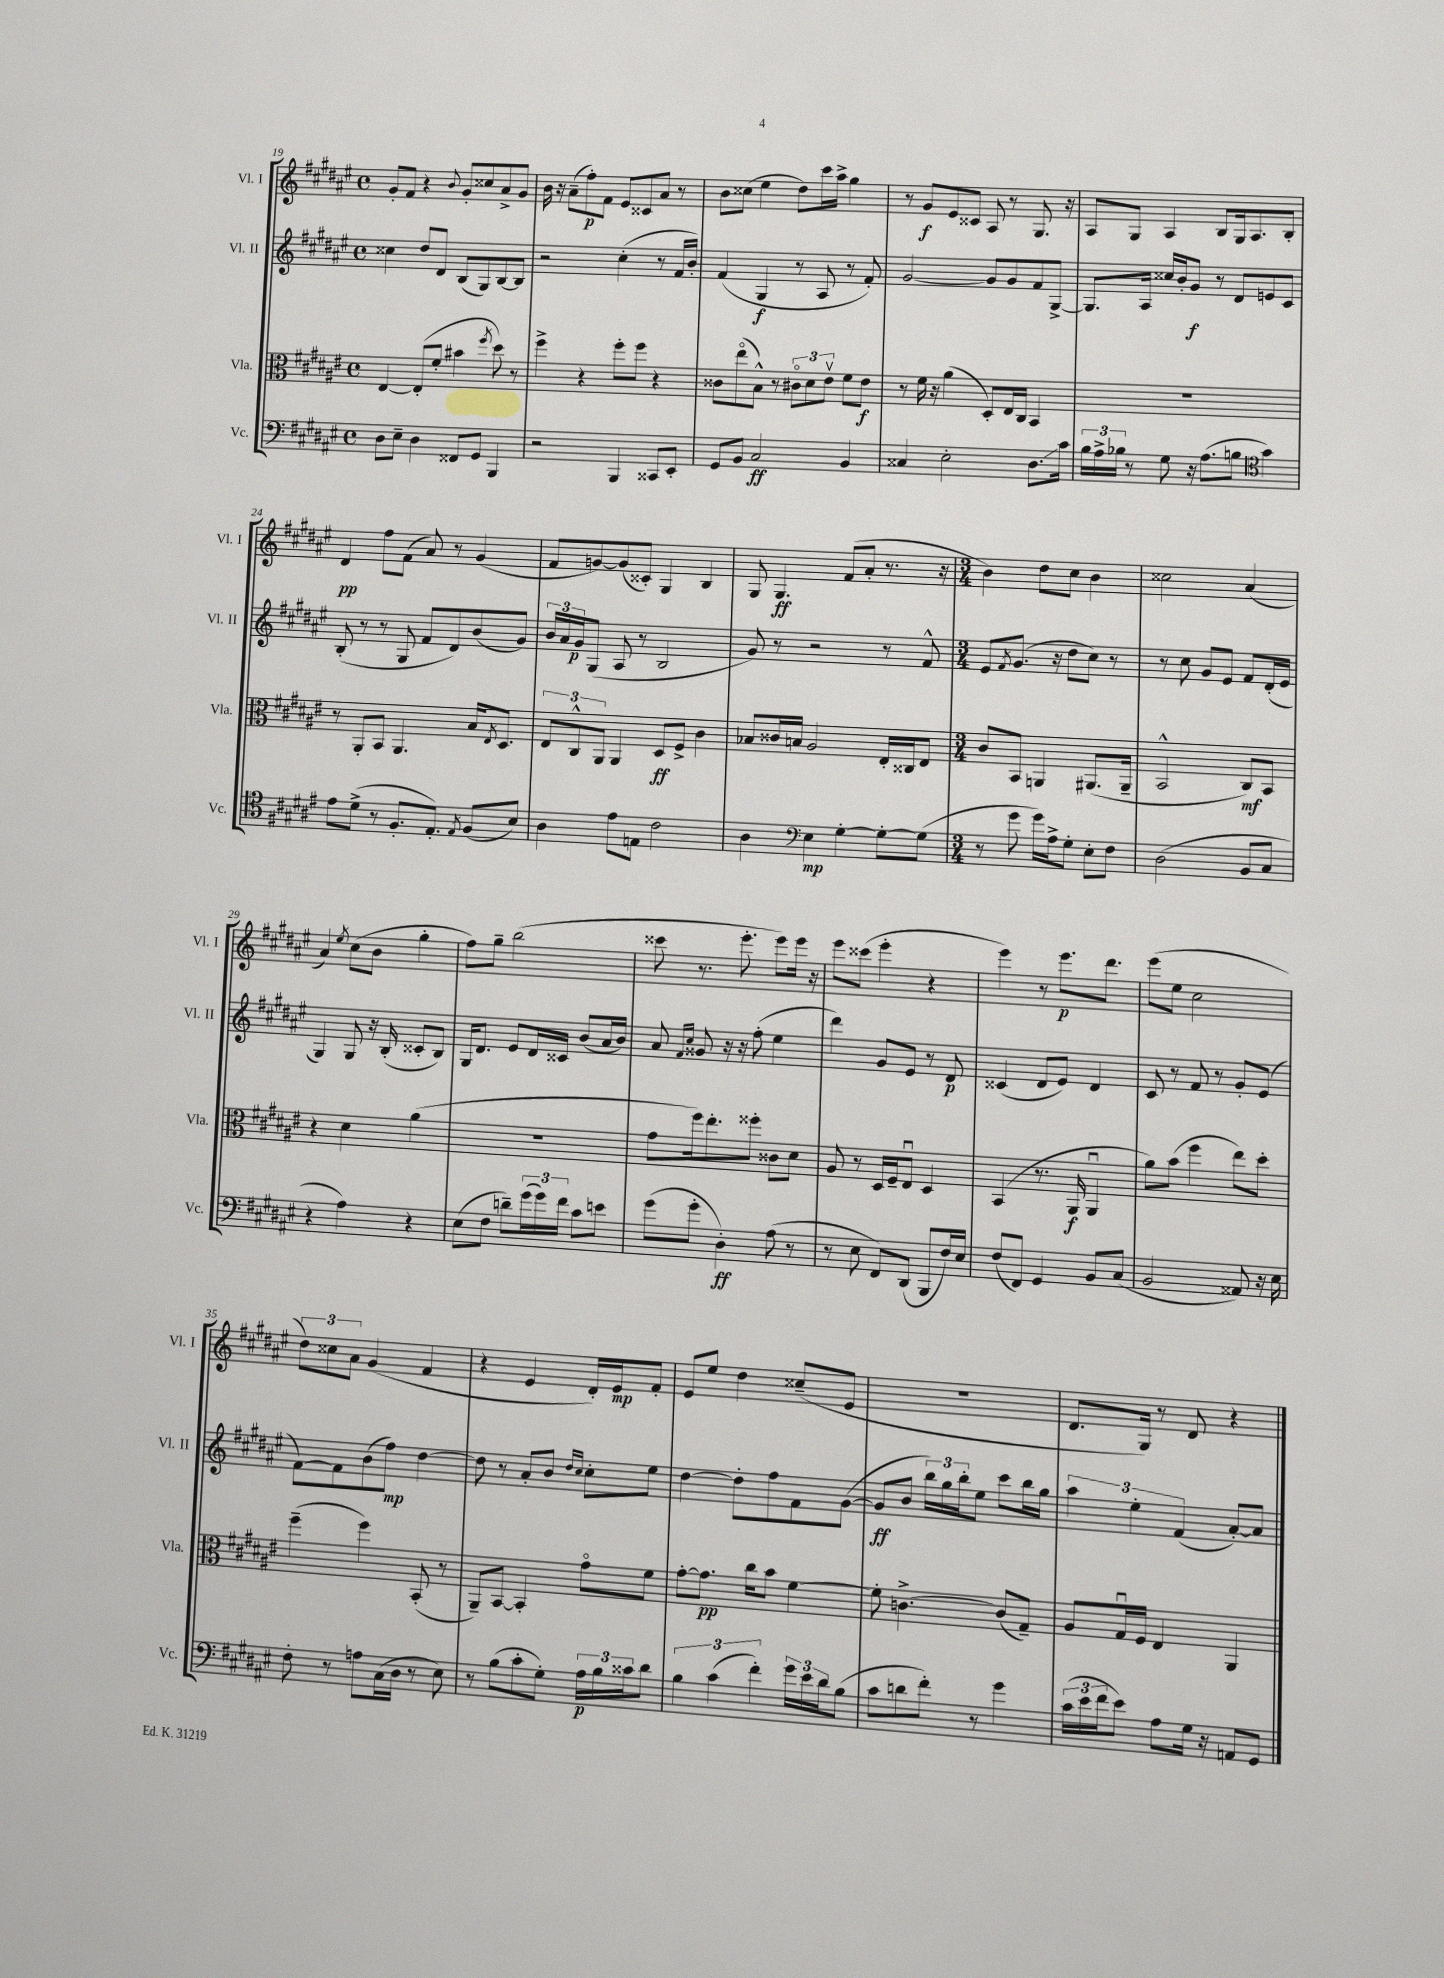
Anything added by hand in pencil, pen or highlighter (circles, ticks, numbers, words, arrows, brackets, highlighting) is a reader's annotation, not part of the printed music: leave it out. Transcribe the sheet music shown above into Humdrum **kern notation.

**kern	**kern	**kern	**kern
*staff4	*staff3	*staff2	*staff1
*clefF4	*clefC3	*clefG2	*clefG2
*k[f#c#g#d#a#e#]	*k[f#c#g#d#a#e#]	*k[f#c#g#d#a#e#]	*k[f#c#g#d#a#e#]
*M4/4	*M4/4	*M4/4	*M4/4
*met(c)	*met(c)	*met(c)	*met(c)
8D#	[4E#	4cc##	8g#'
8E#~	.	.	8f#
4D#	(8E#']	8dd#	4r
.	8f#'	8d#	.
.	.	.	8qqb
8FF##	4b#	(8B	8g#'
8GG#	.	8G#)	8cc##
.	8qff#	.	.
4BBB	8dd#)	[8B	8a#^
.	8r	8B]	8g#
=	=	=	=
2r	4ff#^	2r	16b
.	.	.	16r
.	.	.	(8a#~
.	4r	.	8ff#')
.	.	.	8f#
4BBB	8ff#'	(4cc#'	8e#
.	8ff#	.	8c##
8CC##	4r	8r	8a#
8EE#'	.	16f#	8r
.	.	16b')	.
=	=	=	=
8GG#	8c##	(4f#	8b
8BB	(8ee#o	.	(8cc##
2C#	8B^^)	4G#	4ee#
.	8r	.	.
.	12c#o	8r	8dd#)
.	12d#	.	.
.	.	8A#	16ccc#
.	12e#v	.	.
.	.	.	16aa#^
4BB	8f#	8r	4gg#
.	8e#	8f#')	.
=	=	=	=
4C##	8r	[2g#	8r
.	16f#	.	8g#
.	16r	.	.
2E#'	(4a#	.	8e#
.	.	.	8c##
.	8D#')	8g#]	8A#
.	16E#	8g#	8r
.	16C#	.	.
8.D#	4BB	8f#	8.G#
.	.	[8G#^	.
16c#	.	.	16r
=	=	=	=
24B	1r	8.G#]	8A#
24A#^	.	.	.
24B-	.	.	.
8r	.	.	8G#
.	.	16A#	.
8G#	.	16cc##	4A#
.	.	16b'	.
16r	.	8g#	.
(8.A#	.	.	.
.	.	8r	8B
8B	.	8d#	16G#
.	.	.	8.A#
*clefC4	*	*	*
4g#)	.	8e	.
.	.	8c#	8B'
=	=	=	=
8e#	8r	(8B'	4d#
(8d#^	8AA#'	8r	.
8r	8BB	8r	8ff#
8.F#'	4.AA#	8G#	(8f#
.	.	8f#	8a#)
8.E#')	.	.	.
.	.	8d#)	8r
8qE#	.	.	.
(8F#	16B	(8b	(4g#
.	8qE#	.	.
.	8.D#	.	.
8B)	.	8g#)	.
=	=	=	=
4A#	12E#	24b	8f#
.	.	24a#	.
.	12C#^^	24g#	.
.	.	(8G#	[8g)
.	12AA#	.	.
8e#	4AA#	8A#	(8g]
8E	.	8r	8c##')
2c#	8D#	2B	4G#
.	8F#^	.	.
.	4c#	.	4B
=	=	=	=
4A#	8B-	8g#)	8G#
.	16c##	8r	4.G#
.	16B	.	.
*clefF4	*	*	*
4E#	2A#	2r	.
[4G#'	.	.	(8f#
.	.	.	8a#'
8G#'_	16E#'	8r	8.r
.	16C##	.	.
(8G#]	8E#	8f#^^	.
.	.	.	16r
=	=	=	=
*M3/4	*M3/4	*M3/4	*M3/4
8r	8c#	8e#	4b)
.	.	8qf#	.
8g#	8BB	(8.g#	.
16g#)	4AA	.	8dd#
16A#^	.	16r	.
8G#'	.	8dd#	8cc#
8E#'	(8.AA#	8cc#)	4b
8F#	.	8r	.
.	16AA#~	.	.
=	=	=	=
(2D#	2BB^^	8r	2cc##
.	.	8cc#	.
.	.	8g#	.
.	.	8e#	.
8BB	8C#)	8f#	(4a#
8C#	8BB	(16d#'	.
.	.	16e#	.
=	=	=	=
4r	4r	4G#)	4a#)
.	.	.	8qee#
4A#)	4d#	8G#	(8cc#
.	.	16r	8b
.	.	(16B'	.
4r	(4a#	8c##'	4gg#'
.	.	8B)	.
=	=	=	=
(8E#	2.r	16G#	8ff#)
.	.	8.d#	.
8F#	.	.	8gg#~
8d~)	.	8e#	(2bb
(24g#	.	16d#	.
24g#)	.	.	.
.	.	16c##	.
24f#	.	.	.
8c#	.	(8b	.
8e	.	16a#	.
.	.	16b)	.
=	=	=	=
(8g#	8g#	8a#	8ccc##
.	.	16qqf#	.
.	.	16qqcc#	.
8g#'	16ff#)	8g##	8.r
.	8.ee#'	.	.
4D#')	.	16r	.
.	.	16r	8.eee#'
.	8ff##'	(8ff#'	.
(8A#	8c##	4ee#	8eee#)
8r	8d#	.	16eee#
.	.	.	16r
=	=	=	=
8r	8A#	4ddd#)	8eee#
8E#	8r	.	(8ccc##
8FF#)	16D#	8g#	4eee#'
.	16F#~	.	.
(8DD#	8E#u	8e#	.
8BBB	4D#	8r	4r
16F#)	.	8d#	.
16E#	.	.	.
=	=	=	=
(8F#	(4BB	(4c##	4eee#)
8FF#)	.	.	.
4GG#	8.r	8d#	8r
.	.	8e#)	8.eee#
.	16AA#	.	.
8BB	4AA#u	4d#	.
.	.	.	8.ddd#
(8C#	.	.	.
=	=	=	=
2BB	8a#)	8c#	(8eee#
.	(8b	8r	8ee#
.	4ff#	8f#	2cc#
.	.	8r	.
8AA##)	8ee#)	8g#'	.
16r	8dd#'	(8e#	.
16E#	.	.	.
=	=	=	=
8F#'	(4ff#~	[8f#)	12dd#)
.	.	.	12cc##
8r	.	8f#]	.
.	.	.	12a#
8A	4ff#)	(8b	(4g#
(16C#	.	8ff#)	.
16D#	.	.	.
8r	(8BB'	[4dd#	4f#
8E#)	8r	.	.
=	=	=	=
8r	8AA#~)	8dd#]	4r
(8B	[8BB	8r	.
8c#'	4BB']	8a#'	4e#
8G#')	.	8b	.
.	.	16qqdd#	.
.	.	16qqcc#	.
24A#	8g#o	8cc#'	16d#')
24B	.	.	.
.	.	.	16e#
24c##	.	.	.
8d#	8f#	8ee#	8f#'
=	=	=	=
6B	[8g#'	[4dd#	8e#
.	8.g#]	.	8ee#
(6c#	.	.	.
.	.	8dd#']	4dd#
.	16cc#	.	.
6f#')	.	.	.
.	8b	8ff#	.
24g#	[4f#	8f#	(8cc##~
24e#	.	.	.
24d#	.	.	.
(8B	.	([8g#	8e#
=	=	=	=
8c#	8f#']	8g#]	2.r
8d	[4.c^	8b	.
8f#')	.	24bb)	.
.	.	24gg#	.
.	.	24bb'	.
8r	.	8ee#	.
4g#	(8c]	8ccc#	.
.	8G#~)	16bb	.
.	.	16gg#	.
=	=	=	=
(24c#	8A#	6aa#	8.d#
24e#	.	.	.
24f#	.	.	.
8e#)	16G#u	.	.
.	.	6ee#'	.
.	16F#	.	16G#)
8A#	4E#	.	8r
.	.	(6f#	.
16G#	.	.	8d#
16r	.	.	.
8AA	4AA#	[8a#')	4r
8GG#	.	8a#]	.
==	==	==	==
*-	*-	*-	*-
